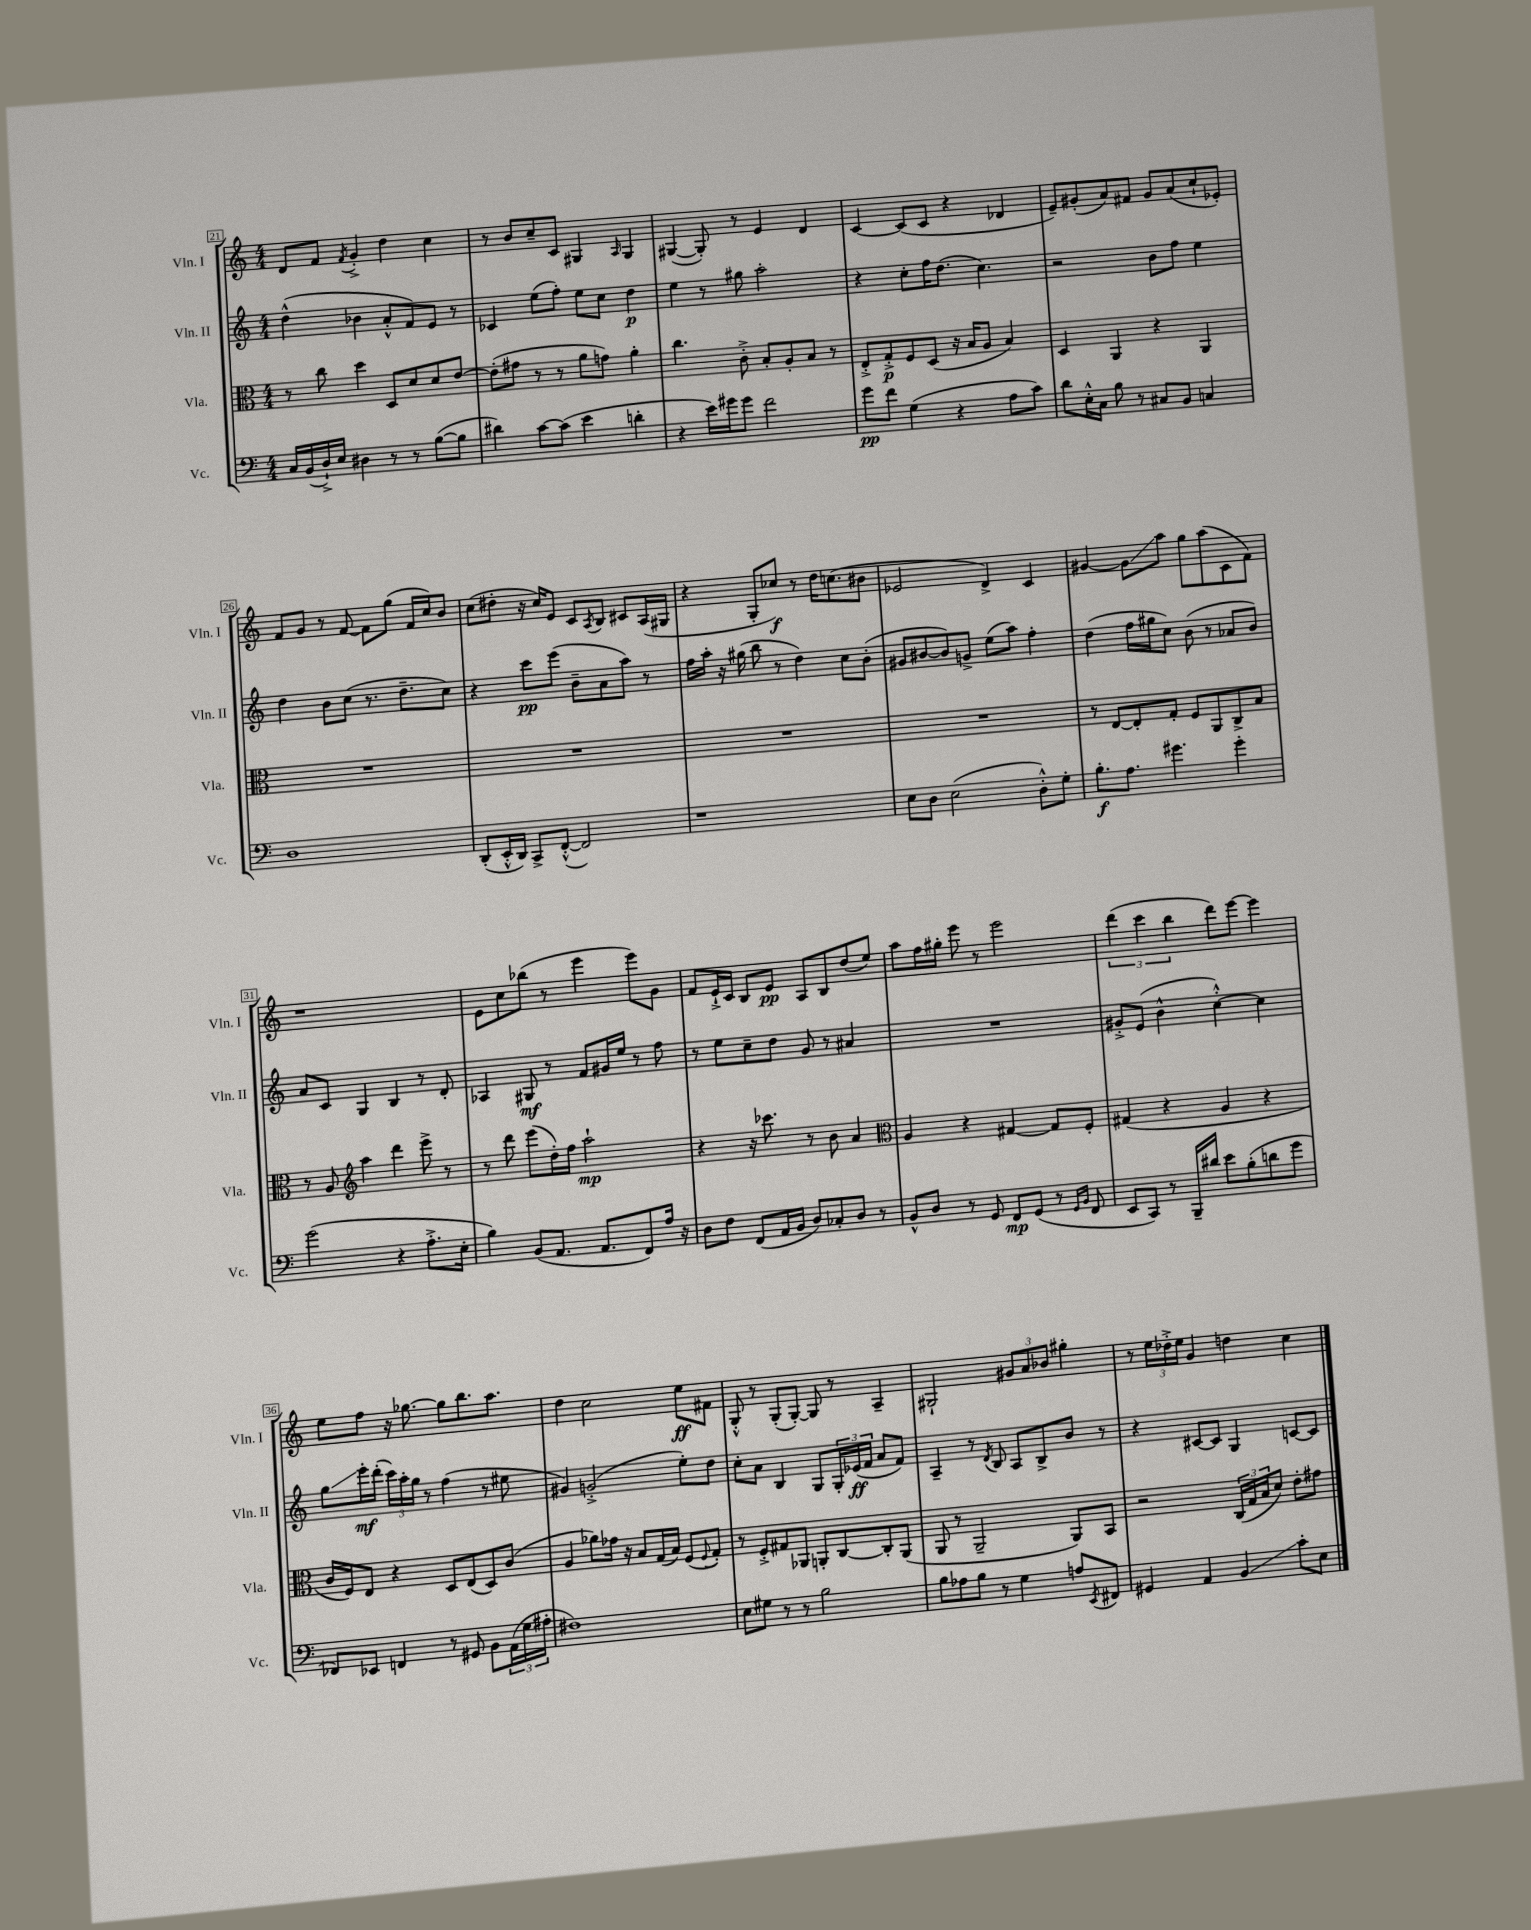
<<
\new StaffGroup <<
\new Staff = "s0" \with { instrumentName = "Vln. I" shortInstrumentName = "Vln. I" } {
    \clef treble \key c \major \numericTimeSignature \time 4/4
    d'8 f'8 \acciaccatura { f'8 } g'4-.-> d''4 c''4 |
    r8 b'8 c''8-- c'8 gis4 \grace { a16 } gis4 |
    gis4~( gis8-.) r8 e'4 d'4 |
    c'4~ c'8( c'8 r4 des'4 |
    e'8--) gis'8-.( a'8) fis'8 gis'8 a'8( c''8-! ees'8-.) |
    f'8 g'8 r8 f'8~ f'8 g''8( f'16 c''16) b'8 |
    c''8( dis''8-. r16 c''16) e'8 c'8 \acciaccatura { a8 } b8 cis'8 a16( gis16 |
    r4 g8-. ces''8\f) r8 d''16 c''8.( bis'8 |
    ees'2 d'4->) c'4 |
    gis'4~ gis'8\glissando a''8 g''8 a''8( c'8 f'8) |
    r1 |
    e'8 c''8 bes''8( r8 e'''4 e'''8) g'8 |
    f'8 e'16-!-> c'16 b8 e'8\pp a8 b8 d''8( e''8) |
    a''8 f''16 gis''16-. e'''8 r8 e'''2 |
    \tuplet 3/2 { d'''4( c'''4 b''4 } d'''8) e'''8~ e'''4 |
    e''8 f''8 r16 ges''8.~ ges''8 b''8. a''8. |
    d''4 c''2 e''8\ff fis'8 |
    g8-.-^ r8 g8-.( g8~-.) g8 r8 a4-- |
    gis2-! \tuplet 3/2 { gis'8 a'8 bes'8 } gis''4-. |
    r8 \tuplet 3/2 { e''16 des''16-.-> e''16 } g'4 d''4 c''4 \bar "|." |
}
\new Staff = "s1" \with { instrumentName = "Vln. II" shortInstrumentName = "Vln. II" } {
    \clef treble \key c \major \numericTimeSignature \time 4/4
    d''4-^( bes'4 a'8-.-^ f'8) e'8 r8 |
    ces'4 e''8( f''8-.) e''8 c''8 d''4\p |
    e''4 r8 gis''8 a''2-. |
    r4 c''8-. f''16 d''8.( c''4.) |
    r2 b'8 f''8 e''4 |
    d''4 b'8 c''8( r8. d''8.-- c''8) |
    r4 c'''8\pp e'''8( b'8-- a'8 a''8) r8 |
    f''16 a''16-. r16 gis''16( b''8 r8 d''4) c''8 b'8-.( |
    gis'8 bis'8~ bis'8) g'8-> e''8( a''8) f''4-. |
    d''4( f''16 gis''16 c''8) b'8( r8 aes'8 b'8) |
    a'8 c'8 g4 b4 r8 d'8-. |
    aes4 gis8\mf r8 f'8 gis'16 e''16 r8 f''8 |
    r8 e''8 c''8-- d''8 g'8 r8 ais'4 |
    R1 |
    gis'8-.-> e'8( b'4-^ c''4~-.-^) c''4 |
    g''8\glissando e'''16-.\mf d'''16-.( \tuplet 3/2 { c'''16) a''16-. g''16 } r8 f''4( r8 eis''8 |
    gis'4) g'2-.->( e''8-.) d''8 |
    c''8-. a'8 b4 g8 \tuplet 3/2 { g16-. ees'16\ff( f'16 } a'8 f'8) |
    a4-- r8 \acciaccatura { d'8 } b8 a8 b8-> b'8 r8 |
    r4 cis'8~ cis'8 g4 c'8~ c'8 \bar "|." |
}
\new Staff = "s2" \with { instrumentName = "Vla." shortInstrumentName = "Vla." } {
    \clef alto \key c \major \numericTimeSignature \time 4/4
    r8 c''8 d''4 d8 d'8 d'8 e'8~ |
    e'8-.( gis'8 r8 r8 a'8 g'8) a'4-. |
    c''4. c'8-.-> b8-. a8-. b8 r8 |
    e8-.-> g8-.->\p f8 d8( r16 b16 a8 b4) |
    d4 a,4 r4 a,4 |
    R1 |
    R1 |
    R1 |
    R1 |
    r8 e8~ e8-. g8-. f8 a,8 c8-> b8 |
    r8 a8 \clef treble a''4 d'''4 e'''8-> r8 |
    r8 d'''8 e'''8( d''16-.) f''16 a''2-!\mp |
    r4 r16 ces'''8. r8 b'8 a'4 |
    \clef alto a4 r4 gis4~ gis8 f8-. |
    gis4( r4 a4 r4 |
    c'16 f16) e8 r4 d8 e8( d8) c'8( |
    a4 aes'8) ges'16 r16 b8 g16( b16) f8( \appoggiatura { f8 } g8-.) |
    r8 f8-.-> gis8 aes,8 a,8-. c8~ c8-. a,8( |
    a,8 r8 a,2-- a,8) b,8 |
    r2 \tuplet 3/2 { c16( g16 b16 } d'8) e'8-. gis'8 \bar "|." |
}
\new Staff = "s3" \with { instrumentName = "Vc." shortInstrumentName = "Vc." } {
    \clef bass \key c \major \numericTimeSignature \time 4/4
    c16 b,16( d16-!->) e16 dis4 r8 r8 b8~( b8 |
    dis'4) c'8~ c'8( e'4 d'4-. |
    r4 e'16) gis'16 gis'8 f'2 |
    g'8\pp f'8 g4( r4 a8 c'8) |
    d'8 e16-.-^ c16 b8 r8 cis8 b,8 c4 |
    d1 |
    d,8-.( e,16-.-^ d,16) c,8-> f,8~-.-^( f,2) |
    r1 |
    e8 d8 e2( d8-.-^) g8-. |
    b8.-.\f a8. gis'4. gis'4-. |
    g'2( r4 a8.-.-> e16-. |
    b4) b,8( a,8. a,8. f,8) a16 r16 |
    d8 f8 f,8( a,16 b,16 d8) ces8-. d8 r8 |
    b,8-^ d8 r8 g,8 f,8\mp g,8( r8 \grace { g,16 b,16 } f,8 |
    e,8 c,8) r8 b,,16-- dis'16 e'8 b8-.( d'8 g'8 |
    fes,8) ees,8 f,4 r8 gis,8 b,8 \tuplet 3/2 { a,16( g16 ais16-. } |
    fis1) |
    e8 gis8 r8 r8 b2 |
    b8 aes8 b8 r8 g4 a8 \acciaccatura { e,8 } fis,8 |
    gis,4 a,4 b,4\glissando c'8-. e8 \bar "|." |
}
>>
>>
\layout { \context { \Score currentBarNumber = #21 \override BarNumber.stencil = #(make-stencil-boxer 0.1 0.3 ly:text-interface::print) } }
